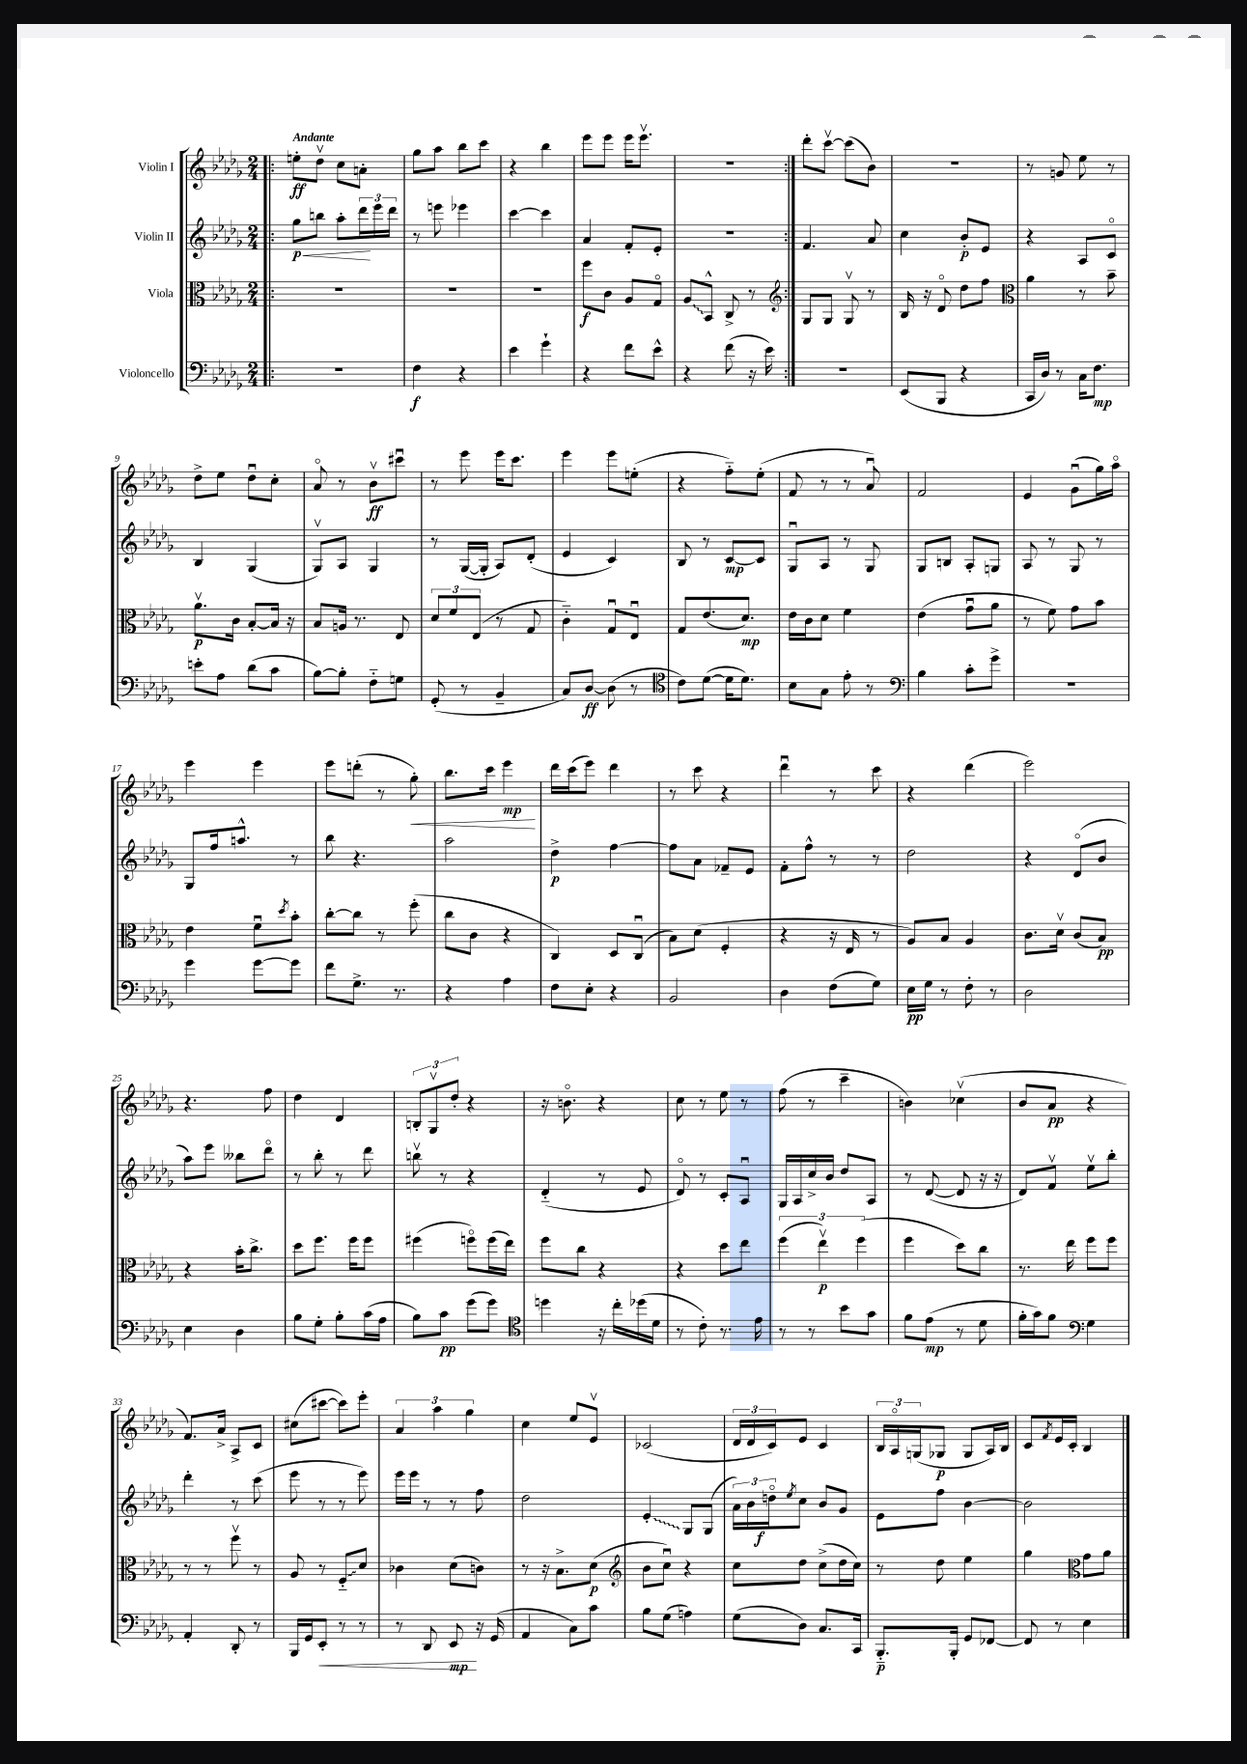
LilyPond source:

<<
\new StaffGroup <<
\new Staff = "s0" \with { instrumentName = "Violin I" } {
    \clef treble \key des \major \numericTimeSignature \time 2/4 \tempo "Andante"
    \repeat volta 2 { \bar ".|:" e''8-.\ff des''8\upbow c''8 a'8-. |
    ges''8 aes''8 bes''8 c'''8 |
    r4 bes''4 |
    ees'''8 ees'''8 ees'''16 ees'''8.\upbow |
    R2 | }
    des'''8-. c'''8~\upbow c'''8( bes'8) |
    R2 |
    r8 g'8 ees''8 r8 |
    des''8-> ees''8 des''8\downbow c''8-. |
    aes'8\flageolet r8 bes'8\upbow\ff cis'''8\downbow |
    r8 ees'''8 ees'''16 c'''8. |
    ees'''4 ees'''8 e''8-.( |
    r4 f''8-_) ees''8-.( |
    f'8 r8 r8 aes'8\downbow) |
    f'2 |
    ees'4 ges'8\downbow( ges''16) aes''16\flageolet |
    ees'''4 ees'''4 |
    ees'''8 d'''8-.( r8 ges''8-.\<) |
    bes''8. c'''16 ees'''4\mp\! |
    des'''16 c'''16( ees'''8) des'''4 |
    r8 c'''8 r4 |
    des'''4\downbow r8 c'''8 |
    r4 des'''4( |
    ees'''2) |
    r4. f''8 |
    des''4 des'4 |
    \tuplet 3/2 { b8-. ges8\upbow des''8-. } r4 |
    r16 b'8.\flageolet r4 |
    c''8 r8 ees''8 r8 |
    f''8( r8 c'''4-- |
    b'4) ces''4\upbow( |
    bes'8 aes'8\pp r4 |
    f'8.) aes'16-> aes8-> c'8 |
    cis''8( cis'''8~ cis'''8) ees'''8-. |
    \tuplet 3/2 { aes'4 aes''4 ges''4 } |
    c''4 ees''8 ees'8\upbow |
    ces'2( |
    \tuplet 3/2 { des'16 des'16 c'16) } ees'8 c'4 |
    \tuplet 3/2 { bes16 aes16\flageolet g16( } ges8\p ges8 aes16) bes16 |
    c'8 \acciaccatura { f'8 } ees'16 c'16-. bes4 \bar "|." |
}
\new Staff = "s1" \with { instrumentName = "Violin II" } {
    \clef treble \key des \major \numericTimeSignature \time 2/4
    \repeat volta 2 { \bar ".|:" ges''8\p\< b''8 aes''8-. \tuplet 3/2 { des'''16\! ees'''16 des'''16 } |
    r8 e'''8 ees'''4 |
    c'''4~ c'''4 |
    aes'4 f'8-. ees'8-. |
    R2 | }
    f'4. aes'8 |
    c''4 bes'8-.\p ees'8 |
    r4 aes8 c'8\flageolet |
    bes4 ges4( |
    ges8\upbow) aes8 ges4 |
    r8 ges16~( ges16-. aes8) des'8-.( |
    ees'4 c'4) |
    bes8 r8 c'8~\mp c'8 |
    ges8\downbow aes8 r8 ges8 |
    ges8 b8 aes8-. g8 |
    aes8 r8 ges8 r8 |
    ges8 f''16 a''8.-^ r8 |
    bes''8 r4. |
    aes''2 |
    des''4->\p f''4~ |
    f''8 aes'8 fes'8-- ees'8 |
    f'8-. f''8-^ r8 r8 |
    des''2 |
    r4 des'8\flageolet( bes'8 |
    aes''8) ees'''8 beses''8 des'''8\flageolet |
    r8 bes''8-. r8 des'''8 |
    b''8\upbow r8 r4 |
    des'4-_( r8 ees'8 |
    des'8\flageolet) r8 c'8-. aes8\downbow |
    ges16 aes16 c''16-> bes'16 des''8 aes8 |
    r8 des'8~( des'8 r16 r16 |
    des'8) f'8\upbow ees''8\upbow bes''8-. |
    des'''4-. r8 c'''8( |
    ees'''8 r8 r8 ees'''8) |
    ees'''16 ees'''16 r8 r8 f''8 |
    des''2 |
    \once \override Glissando.style = #'zigzag ees'4-.\glissando ges8 ges8( |
    \tuplet 3/2 { aes'16) bes'16 d''16\flageolet\f } \acciaccatura { ees''8 } c''8 bes'8 ges'8 |
    ees'8 f''8 bes'4~ |
    bes'2 \bar "|." |
}
\new Staff = "s2" \with { instrumentName = "Viola" } {
    \clef alto \key des \major \numericTimeSignature \time 2/4
    \repeat volta 2 { \bar ".|:" R2 |
    R2 |
    R2 |
    f''8\f c'8 aes8 ges8\flageolet |
    \once \override Glissando.style = #'zigzag aes8\glissando bes,8-^ c8-> r8 | }
    \clef treble ges8 ges8 ges8\upbow r8 |
    bes16 r16 des'8\flageolet des''8 f''8 |
    \clef alto aes'4 r8 bes'8-- |
    aes'8.\upbow\p c'16 bes8~-. bes16 r16 |
    bes8 a16 r8. ees8 |
    \tuplet 3/2 { des'8 f'8 ees8( } r8 ges8 |
    c'4-_) ges8\downbow ees8\downbow |
    ges8 ees'8.( des'8.\mp) |
    ees'16 c'16 des'8 f'4 |
    ees'4( ges'8\downbow aes'8 |
    r8 f'8) ges'8 bes'8 |
    ees'4 f'8\downbow \acciaccatura { des''8 } bes'8-. |
    c''8~-. c''8 r8 f''8-.( |
    c''8 c'8 r4 |
    c4) des8 c8\downbow( |
    bes8) des'8( f4-. |
    r4 r16 ees16 r8 |
    aes8) bes8 aes4 |
    c'8. des'16\upbow c'8( bes8\pp) |
    r4 bes'16-. c''8.-> |
    des''8 f''8. f''16 f''8 |
    fis''4( f''8\flageolet) f''16( ees''16) |
    f''8 c''8 r4 |
    r4 des''8 ees''8 |
    \tuplet 3/2 { f''4( ees''4\upbow\p) f''4( } |
    f''4 des''8) c''8 |
    r8. ees''16 f''8 f''8 |
    r8 r8 f''8\upbow r8 |
    aes8 r8 \once \override Glissando.style = #'zigzag f8-_\glissando des'8 |
    ces'4 des'8( c'8) |
    r8 r16 bes8.-> des'8\p( |
    \clef treble bes'8 c''8\downbow) r4 |
    c''8 des''8 c''8->( des''16 c''16) |
    r8 des''8 ees''4 |
    ges''4 \clef alto ges'8 aes'8 \bar "|." |
}
\new Staff = "s3" \with { instrumentName = "Violoncello" } {
    \clef bass \key des \major \numericTimeSignature \time 2/4
    \repeat volta 2 { \bar ".|:" R2 |
    f4\f r4 |
    ees'4 ges'4-! |
    r4 f'8 ees'8-^ |
    r4 f'8( r16 ees'16) | }
    R2 |
    ees,8( bes,,8 r4 |
    c,16 des16) r8 c16 f8.\mp |
    e'8-. aes8 des'8( c'8 |
    bes8~) bes8-. f8-_ g8 |
    ges,8-.( r8 bes,4-- |
    c8) des8~\ff des8( r8 |
    \clef tenor c'8) des'8~( des'16 des'8.) |
    bes8 ges8 ees'8-. r8 |
    \clef bass bes4 c'8-. ges'8-> |
    R2 |
    ges'4 ges'8~ ges'8 |
    f'8 ges8.-> r8. |
    r4 aes4 |
    f8 ees8-. r4 |
    bes,2 |
    des4 f8( ges8) |
    ees16\pp ges16 r8 f8-. r8 |
    des2 |
    ees4 des4 |
    bes8 ges8-. bes8-. c'16( aes16 |
    bes8) c'8\pp ges'8( ges'8) |
    \clef tenor d''4 r16 c''16-. des''16( des'16 |
    r8 c'8-.) r8. ees'16 |
    r8 r8 bes'8 ges'8 |
    f'8 ees'8\mp( r8 des'8 |
    f'16-. ges'16) f'8 \clef bass ges4 |
    aes,4-. des,8-. r8 |
    bes,,16 ges,16 ees,8-.\< r8 r8 |
    r8 des,8 ees,8\mp\! r16 ges,16( |
    aes,4 c8) c'8 |
    bes8 ges8( a4) |
    ges8( des8) c8. c,16 |
    bes,,8.-_\p bes,,16-. ges,8 fes,8~ |
    fes,8 r8 ees4 \bar "|." |
}
>>
>>
